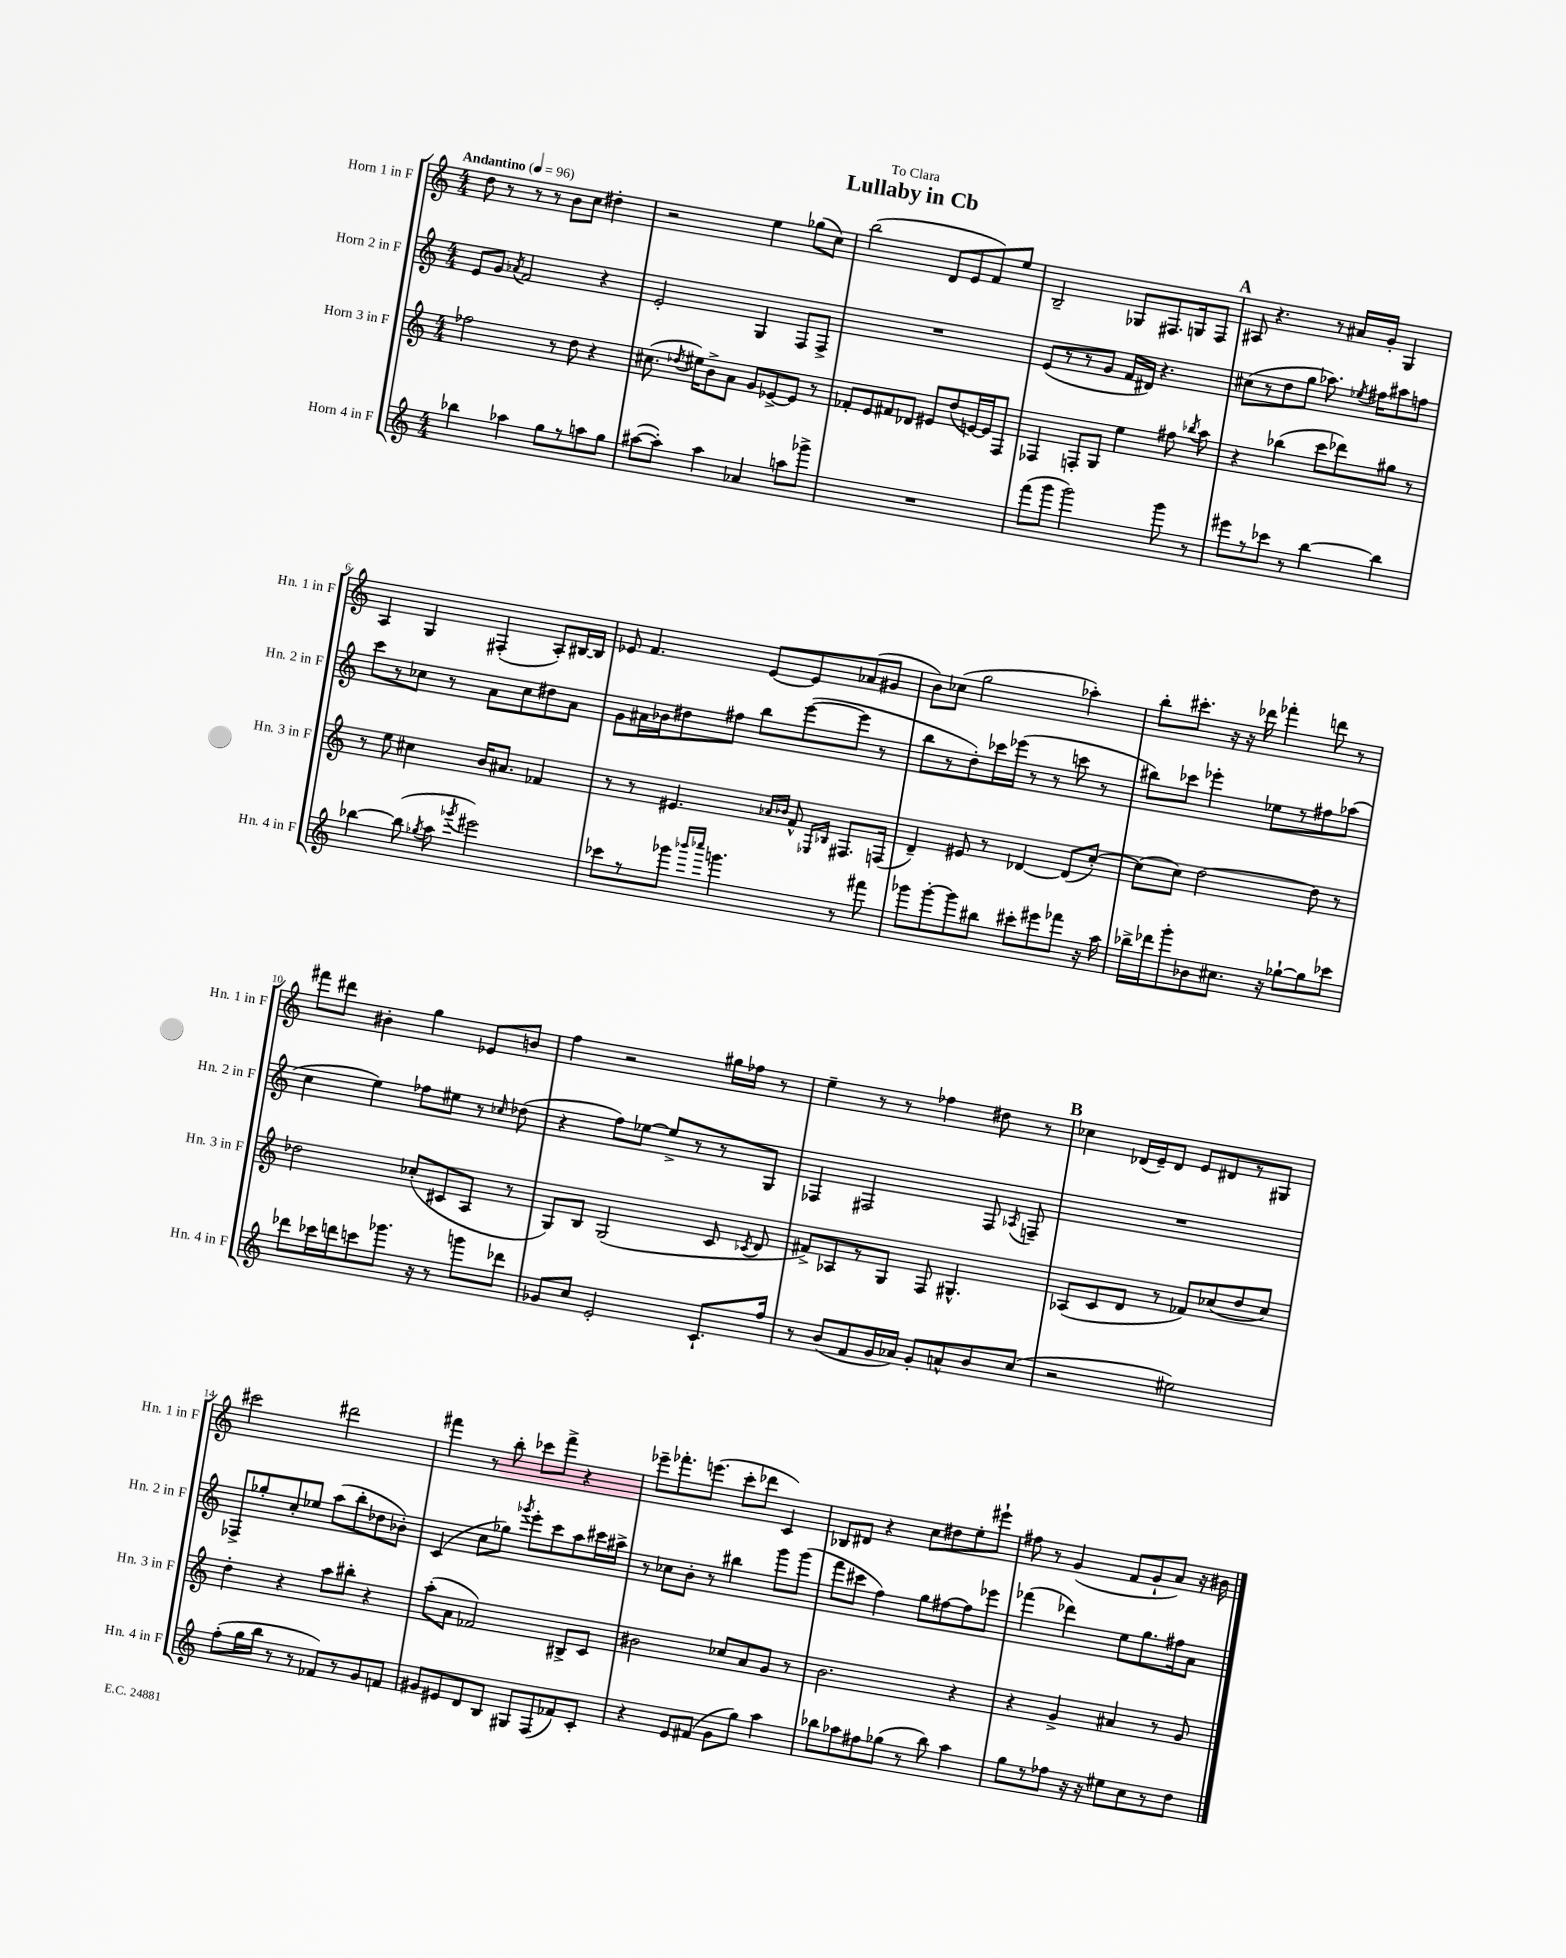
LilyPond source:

\header { title = "Lullaby in Cb" dedication = "To Clara" }
<<
\new StaffGroup <<
\new Staff = "s0" \with { instrumentName = "Horn 1 in F" shortInstrumentName = "Hn. 1 in F" } {
    \clef treble \key c \major \numericTimeSignature \time 4/4 \tempo "Andantino" 4 = 96
    \autoBeamOff d''8 r8 r8 r8 b'8[ c''8] dis''4-. |
    r2 e''4 ges''8[( c''8]) |
    b''2( d'8[ e'8 f'8) e''8] |
    b2-- ges8[ fis8. g16 fis8] |
    \mark \markup { \bold "A" } ais8 r4. r8 ais'16[ g'16]-. g4 |
    a4 g4 fis4-.( a8[-.) bis16~ bis16] |
    ees'8 f'4. ees'8[~ ees'8 aes'8( gis'8] |
    b'8[) ces''8]( g''2 aes''4-.) |
    b''8[-. cis'''8.]-. r16 r16 des'''16 fes'''4-. d'''8 r8 |
    fis'''8[ dis'''8] bis'4-. g''4 ees'8[ b'8] |
    f''4 r2 gis''16[ fes''16] r8 |
    e''4-- r8 r8 fes''4 dis''8 r8 |
    \mark \markup { \bold "B" } ces''4 des'16[( e'16--) des'8] e'8[ dis'8 r8 gis8] |
    cis'''2 dis'''2 |
    fis'''4 r8 b''8-. ces'''8[ fis'''8]-> r4 |
    ees'''8[-- fes'''8.-. e'''8.]( c'''8[-. des'''8] c'4) |
    bes8[ dis'8] r4 c''8[ dis''8 e''8-. eis'''8]-! |
    fis''8 r8 g'4( f'8[ g'8-! a'8]) r16 bis'16 \bar "|." |
}
\new Staff = "s1" \with { instrumentName = "Horn 2 in F" shortInstrumentName = "Hn. 2 in F" } {
    \clef treble \key c \major \numericTimeSignature \time 4/4
    \autoBeamOff e'8[ g'8] \acciaccatura { aes'8 } f'2 r4 |
    e'2-. g4 f8[ f8]-> |
    R1 |
    e'8[( r8 r8 g'8] f'16[ dis'16]) r4. |
    \mark \markup { \bold "A" } cis''8[( r8 d''8 g''8] aes''8.) \acciaccatura { ees''8 } fis''16[ ais''8 f''8] |
    c'''8[ r8 ces''8] r8 a'8[ ces''8 dis''8 a'8] |
    g'8[ ais'16 bes'16 dis''8 fis''8] b''8[ e'''8~( e'''8] r8 |
    b''8[ r8 d''8-.) ces'''16 ees'''16]( r8 r8 c'''8 r8 |
    bis''8[) ces'''8] ees'''4-. ees''8[ r8 fis''8 aes''8]( |
    c''4 e''4) fes''8[ eis''8] r8 \grace { ces''16 } des''8( |
    r4 f''8[) ees''8]~ ees''8[-> r8 r8 g8] |
    fes4 fis2 fis8 \acciaccatura { aes8 } f8-- |
    \mark \markup { \bold "B" } R1 |
    fes8[-> ges''8-. c''8-. ees''8] a''8[( b''8-. des''8 bes'8]-.) |
    c'4( c''8[ ges''8]) \acciaccatura { ges'''8 } e'''8[-. c'''8 a''8 cis'''16 ais''16]-> |
    r8 ces''8[ b'8]-. r8 bis''4 g'''8[ g'''8]( |
    f'''8[ cis'''8] f''4) g''8[ fis''8~ fis''8 ees'''8] |
    fes'''4( des'''4) e''8[ g''8. fis''16 a'8] \bar "|." |
}
\new Staff = "s2" \with { instrumentName = "Horn 3 in F" shortInstrumentName = "Hn. 3 in F" } {
    \clef treble \key c \major \numericTimeSignature \time 4/4
    \autoBeamOff fes''2 r8 d''8 r4 |
    cis''8.( \acciaccatura { des''8 } eis''16[) b'8-> a'8] g'8[ ees'8~-> ees'8] r8 |
    fes'8[-. e'8 fis'8 des'8] eis'8[ d''8( e'16~) e'16 f8] |
    fes4 f8[-. g8] e''4 fis''8 \acciaccatura { bes''8 } a''8 |
    \mark \markup { \bold "A" } r4 bes''4( c'''8[ des'''8) gis''8] r8 |
    r8 e''8 cis''4 b'16[ ais'8.] fes'4 |
    r8 r8 eis'4. \grace { aes'16[ bes'16] } f'8-^ \grace { ees16[ bes16] } fis8.[ f16]( |
    d'4--) eis'8 r8 des'4~ des'8[( c''8]~-.) |
    c''8[( c''8]) d''2~ d''8 r8 |
    des''2 ces''8[-.( cis'8 a8] r8 |
    g8[) b8] g2( c'8 \acciaccatura { ces'8 } d'8 |
    fis'8[->) aes8 r8 g8] f8 gis4.-^ |
    \mark \markup { \bold "B" } aes8[( c'8 d'8] r8 fes'8[) ces''8( d''8 ces''8]) |
    d''4-. r4 a''8[ bis''8]-. r4 |
    a''8[-.( a'8] fes'2) bis8[-> c'8] |
    bis'2 ces''8[ a'8 g'8] r8 |
    b'2. r4 |
    r4 g'4-> ais'4 r8 g'8 \bar "|." |
}
\new Staff = "s3" \with { instrumentName = "Horn 4 in F" shortInstrumentName = "Hn. 4 in F" } {
    \clef treble \key c \major \numericTimeSignature \time 4/4
    \autoBeamOff bes''4 aes''4 g''8[ r8 a''8 g''8] |
    ais''8[~( ais''8]-.) ais''4 aes'4 a''8[ ges'''8]-> |
    R1 |
    f'''8[( g'''8] g'''2) g'''8 r8 |
    \mark \markup { \bold "A" } eis'''8[ r8 ces'''8] r8 b''4~ b''4 |
    bes''4~ bes''8( \acciaccatura { ges''8 } a''8 \acciaccatura { ges'''8 } eis'''2) |
    ces'''8[ r8 ges'''8] \grace { bes'''16[ ces''''16] } g'''4. r8 fis'''8 |
    ges'''8[ ges'''8~-. ges'''8 bis''8] cis'''8[-. eis'''8 fes'''8] r16 a''16 |
    bes''16[-> des'''16 g'''8-. bes'8 cis''8.] r16 ges''8[~-! ges''8 ces'''8] |
    des'''8[ ces'''16 d'''16 c'''8 ges'''8.] r16 r8 g'''8[ des'''8] |
    ges'8[ c''8] e'2-. c'8.[-! f''16] |
    r8 b'8[( f'8 g'16 aes'16]) g'8[-. a'8-^ b'8 c''8]( |
    \mark \markup { \bold "B" } r2 eis''2) |
    f''8[-.( g''16 b''16] r8 r8 fes'8[) r8 g'8 f'8] |
    gis'8[ eis'8 d'8 b8] gis8[ f8( fes'8) c'8]-. |
    r4 e'8[ fis'8]( g'8[ g''8]) a''4 |
    bes''8[ aes''8 fis''8 ges''8]( r8 bes''8) aes''4 |
    g''8[ r8 fes''8] r16 r16 eis''8[ c''8 r8 d''8] \bar "|." |
}
>>
>>
